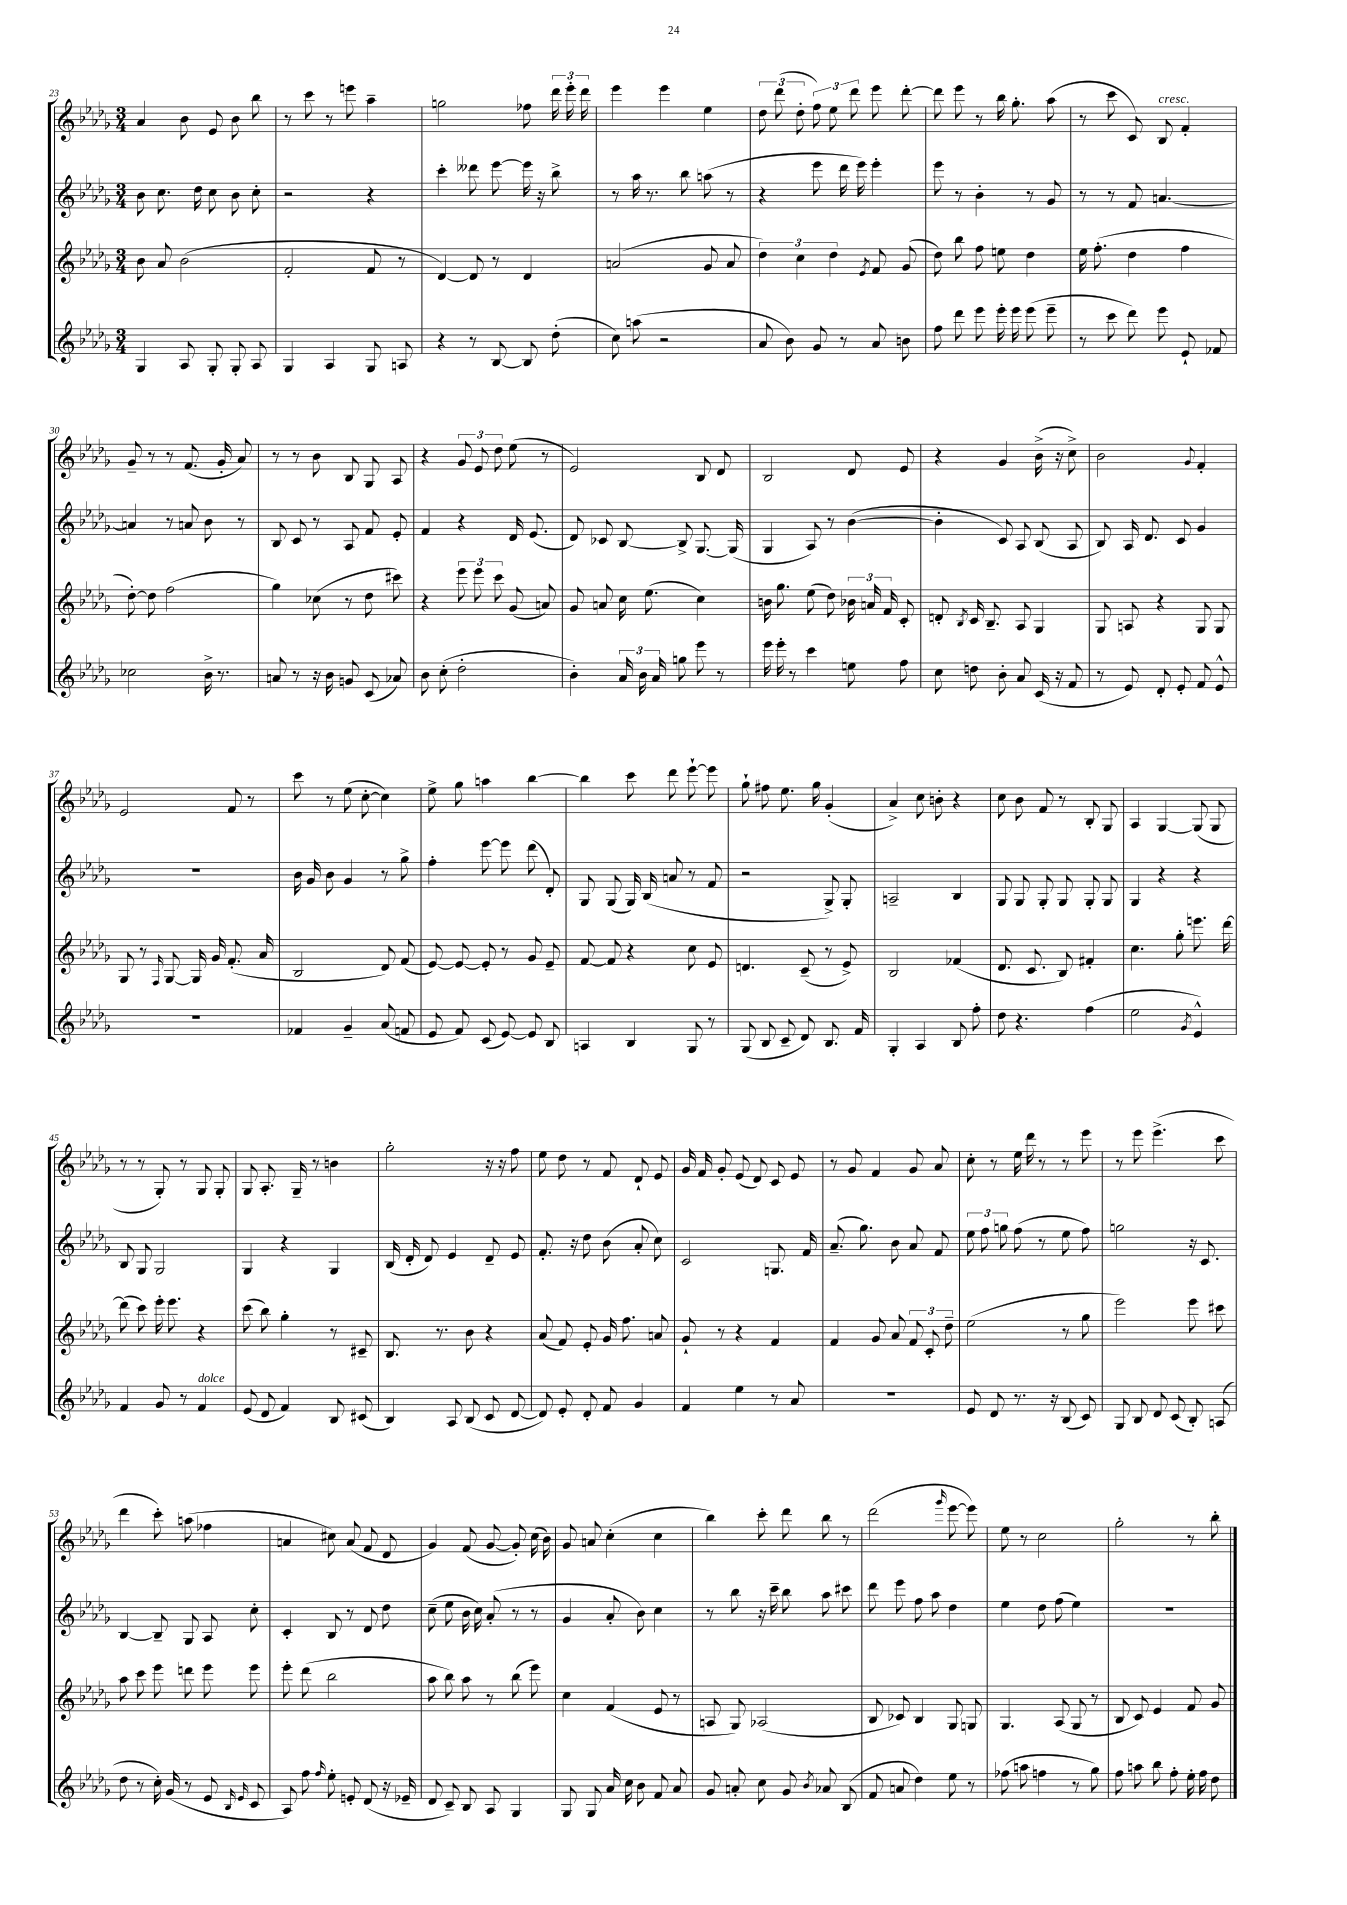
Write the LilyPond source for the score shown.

<<
\new StaffGroup <<
\new Staff = "s0" {
    \clef treble \key des \major \numericTimeSignature \time 3/4
    \autoBeamOff aes'4 bes'8 ees'8 bes'8 bes''8 |
    r8 c'''8 r8 e'''8 aes''4-- |
    g''2 fes''8 \tuplet 3/2 { des'''16 ees'''16-. des'''16 } |
    ees'''4 ees'''4 ees''4 |
    \tuplet 3/2 { des''8 des'''8( des''8-. } \tuplet 3/2 { f''8) ees''8 des'''8 } ees'''8 des'''8~-. |
    des'''8 ees'''8 r8 bes''16 ges''8.-. aes''8( |
    r8 c'''8 c'8) bes8^\markup { \italic "cresc." } f'4-. |
    ges'8-- r8 r8 f'8.( ges'16-. aes'8) |
    r8 r8 bes'8 bes8 ges8 aes8 |
    r4 \tuplet 3/2 { ges'8 ees'8 des''8 } ees''8( r8 |
    ees'2) bes8 des'8 |
    bes2 des'8 ees'8 |
    r4 ges'4 bes'16->( r16 c''8->) |
    bes'2 \appoggiatura { ges'8 } f'4-. |
    ees'2 f'8 r8 |
    c'''8 r8 ees''8( c''8~-. c''4) |
    ees''8-> ges''8 a''4 bes''4~ |
    bes''4 c'''8 des'''8 ees'''8~-! ees'''8 |
    ges''8-! fis''8 ees''8. ges''16 ges'4-.( |
    aes'4->) c''8 b'8-. r4 |
    c''8 bes'8 f'8 r8 bes8-. ges8 |
    aes4 ges4~ ges8( ges8 |
    r8 r8 ges8-.) r8 ges8 ges8-. |
    ges8 aes8.-. ges16-- r8 b'4 |
    ges''2-. r16 r16 f''8 |
    ees''8 des''8 r8 f'8 des'8-! ees'8 |
    ges'16 f'16 ges'8-. ees'8( des'8) c'8 ees'8 |
    r8 ges'8 f'4 ges'8 aes'8 |
    c''8-. r8 ees''16 des'''16 r8 r8 ees'''8 |
    r8 ees'''8 ees'''4.->( c'''8 |
    des'''4 c'''8-.) a''8( fes''4 |
    a'4 cis''8) a'8( f'8 des'8 |
    ges'4) f'8( ges'8~ ges'8-.) c''16( bes'16) |
    ges'8 a'8 c''4-.( c''4 |
    bes''4) c'''8-. des'''8 bes''8 r8 |
    des'''2( \grace { ges'''16 } ees'''8~ ees'''8) |
    ees''8 r8 c''2 |
    ges''2-. r8 bes''8-. \bar "|." |
}
\new Staff = "s1" {
    \clef treble \key des \major \numericTimeSignature \time 3/4
    \autoBeamOff bes'8 c''8. des''16 c''8 bes'8 c''8-. |
    r2 r4 |
    c'''4-. deses'''8 ees'''8~ ees'''16 r16 bes''8-> |
    r8 aes''16 r8. bes''8 a''8( r8 |
    r4 ees'''8 des'''16 ees'''16) ees'''4-. |
    ees'''8 r8 bes'4-. r8 ges'8 |
    r8 r8 f'8 a'4.~ |
    a'4 r8 a'8 bes'8 r8 |
    bes8 c'8 r8 aes8 f'8 ees'8-. |
    f'4 r4 des'16 ees'8.( |
    des'8) ces'8 bes8~ bes8-> ges8.~ ges16( |
    ges4 aes8) r8 bes'4~( |
    bes'4-. c'8) aes8 bes8( aes8 |
    bes8) aes16 des'8. c'8 ges'4 |
    R2. |
    bes'16 ges'16 bes'8 ges'4 r8 ges''8-> |
    f''4-. ees'''8~ ees'''8 des'''8( des'8-.) |
    ges8 ges8( ges16) bes16( a'8 r8 f'8 |
    r2 ges8->) ges8-. |
    a2-- bes4 |
    ges8 ges8 ges8-. ges8 ges8-. ges8 |
    ges4 r4 r4 |
    bes8 ges8 ges2 |
    ges4 r4 ges4 |
    bes16( des'16-. des'8) ees'4 des'8-- ees'8 |
    f'8.-. r16 des''8 bes'8( aes'8-. c''8) |
    c'2 g8. f'16 |
    aes'8.--( ges''8.) bes'8 aes'8 f'8 |
    \tuplet 3/2 { ees''8 f''8 g''8 } f''8( r8 ees''8 f''8) |
    g''2 r16 c'8. |
    bes4~ bes8-- ges8 aes8 c''8-. |
    c'4-. bes8 r8 des'8 des''8 |
    c''8--( ees''8 bes'16 c''16) aes'8-.( r8 r8 |
    ges'4 aes'8-. bes'8) c''4 |
    r8 bes''8 r16 c'''16-- bes''8 aes''8 cis'''8 |
    des'''8 ees'''8 f''8 aes''8 des''4 |
    ees''4 des''8 f''8( ees''4) |
    R2. \bar "|." |
}
\new Staff = "s2" {
    \clef treble \key des \major \numericTimeSignature \time 3/4
    \autoBeamOff bes'8 aes'8 bes'2( |
    f'2-. f'8 r8 |
    des'4~) des'8 r8 des'4 |
    a'2( ges'8 a'8 |
    \tuplet 3/2 { des''4) c''4 des''4 } \acciaccatura { ees'8 } f'8 ges'8( |
    des''8) bes''8 f''8 e''8 des''4 |
    ees''16 f''8.-.( des''4 f''4 |
    des''8~-.) des''8 f''2( |
    ges''4) ces''8( r8 des''8 cis'''8) |
    r4 \tuplet 3/2 { ees'''8 ees'''8 c'''8 } ges'8( a'8) |
    ges'8 a'8 c''16 ees''8.( c''4) |
    b'16 ges''8. ees''8( des''8) \tuplet 3/2 { bes'16 a'16 f'16 } c'8-. |
    d'8-. \acciaccatura { bes8 } c'16 bes8.-- aes8 ges4 |
    ges8 a8 r4 ges8 ges8 |
    ges8 r8 \grace { f16 } ges8~ ges16 ges'16 f'8.-.( aes'16 |
    bes2 des'8) f'8( |
    ees'8~) ees'8~ ees'8-. r8 ges'8 ees'8-- |
    f'8~ f'8 r4 c''8 ees'8 |
    d'4. c'8--( r8 ees'8->) |
    bes2 fes'4( |
    des'8. c'8. bes8) fis'4-. |
    c''4. ges''8-. e'''8. des'''16~ |
    des'''8( c'''8) ees'''16-. ees'''8. r4 |
    c'''8( bes''8) ges''4-. r8 cis'8-- |
    bes8. r8. bes'8 r4 |
    aes'8( f'8) ees'8-. ges'16 f''8. a'8 |
    ges'8-! r8 r4 f'4 |
    f'4 ges'8 aes'8 \tuplet 3/2 { f'8 c'8-. des''8-- } |
    ees''2( r8 ges''8 |
    ees'''2) ees'''8 cis'''8 |
    aes''8 c'''8 ees'''8 d'''8 ees'''8 ees'''8 |
    ees'''8-. des'''8( bes''2 |
    aes''8 bes''8) aes''8 r8 bes''8( ees'''8) |
    c''4 f'4( ees'8 r8 |
    a8 ges8) aes2( |
    bes8 ces'8) bes4 ges8 g8 |
    ges4. aes8( ges8 r8 |
    bes8 c'8) ees'4 f'8 ges'8 \bar "|." |
}
\new Staff = "s3" {
    \clef treble \key des \major \numericTimeSignature \time 3/4
    \autoBeamOff ges4 aes8 ges8-. ges8-. aes8 |
    ges4 aes4 ges8 a8 |
    r4 r8 bes8~ bes8 des''8-.( |
    c''8) a''8( r2 |
    aes'8 bes'8) ges'8 r8 aes'8 b'8 |
    f''8 des'''8 ees'''8 ees'''16-. ees'''16 ees'''8( ees'''8-- |
    r8 c'''8 des'''8) ees'''8 ees'8-! fes'8 |
    ces''2 bes'16-> r8. |
    a'8 r8 r16 bes'16 g'8 c'8( aes'8) |
    bes'8 c''8-.( des''2-. |
    bes'4-.) \tuplet 3/2 { aes'16 bes'16 aes'16 } g''8 ees'''8 r8 |
    ees'''16 ees'''16-. r8 c'''4 e''8 f''8 |
    c''8 d''8 bes'8-. aes'8 c'16( r16 f'8 |
    r8 ees'8) des'8-. ees'8-. f'8 ees'8-^ |
    r2. |
    fes'4 ges'4-- aes'8( f'8 |
    ees'8 f'8) c'8( ees'8~) ees'8 bes8 |
    a4 bes4 ges8 r8 |
    ges8( bes8 c'8-- des'8) bes8. f'16 |
    ges4-. aes4 bes8 f''8-. |
    des''8 r4. f''4( |
    ees''2 \acciaccatura { ges'8 } ees'4-^) |
    f'4 ges'8 r8 f'4^\markup { \italic "dolce" } |
    ees'8( des'8 f'4) bes8 cis'8( |
    bes4) aes8 bes8( c'8 des'8~ |
    des'8) ees'8-. des'8-. f'8 ges'4 |
    f'4 ees''4 r8 aes'8 |
    R2. |
    ees'8 des'8 r8. r16 bes8( c'8) |
    ges8 bes8 des'8 c'8( bes8-.) a8( |
    des''8 r8 c''16-.) ges'16( r8 ees'8 \grace { bes16 ees'16 } c'8 |
    aes8) f''8 \grace { f''16 } ees''8-. e'8-. des'8( r16 ees'16-- |
    des'8 c'8--) bes8 aes8 ges4 |
    ges8 ges8 aes'16 c''16 bes'8 f'8 aes'8 |
    ges'8 a'8-. c''8 ges'8 \acciaccatura { bes'8 } aes'8 bes8( |
    f'8 a'8 des''4) ees''8 r8 |
    fes''8( a''8 f''4 r8 ges''8) |
    f''8 a''8 bes''8 f''8-. ees''16-. f''16 des''8 \bar "|." |
}
>>
>>
\layout { \context { \Score currentBarNumber = #23 } }
